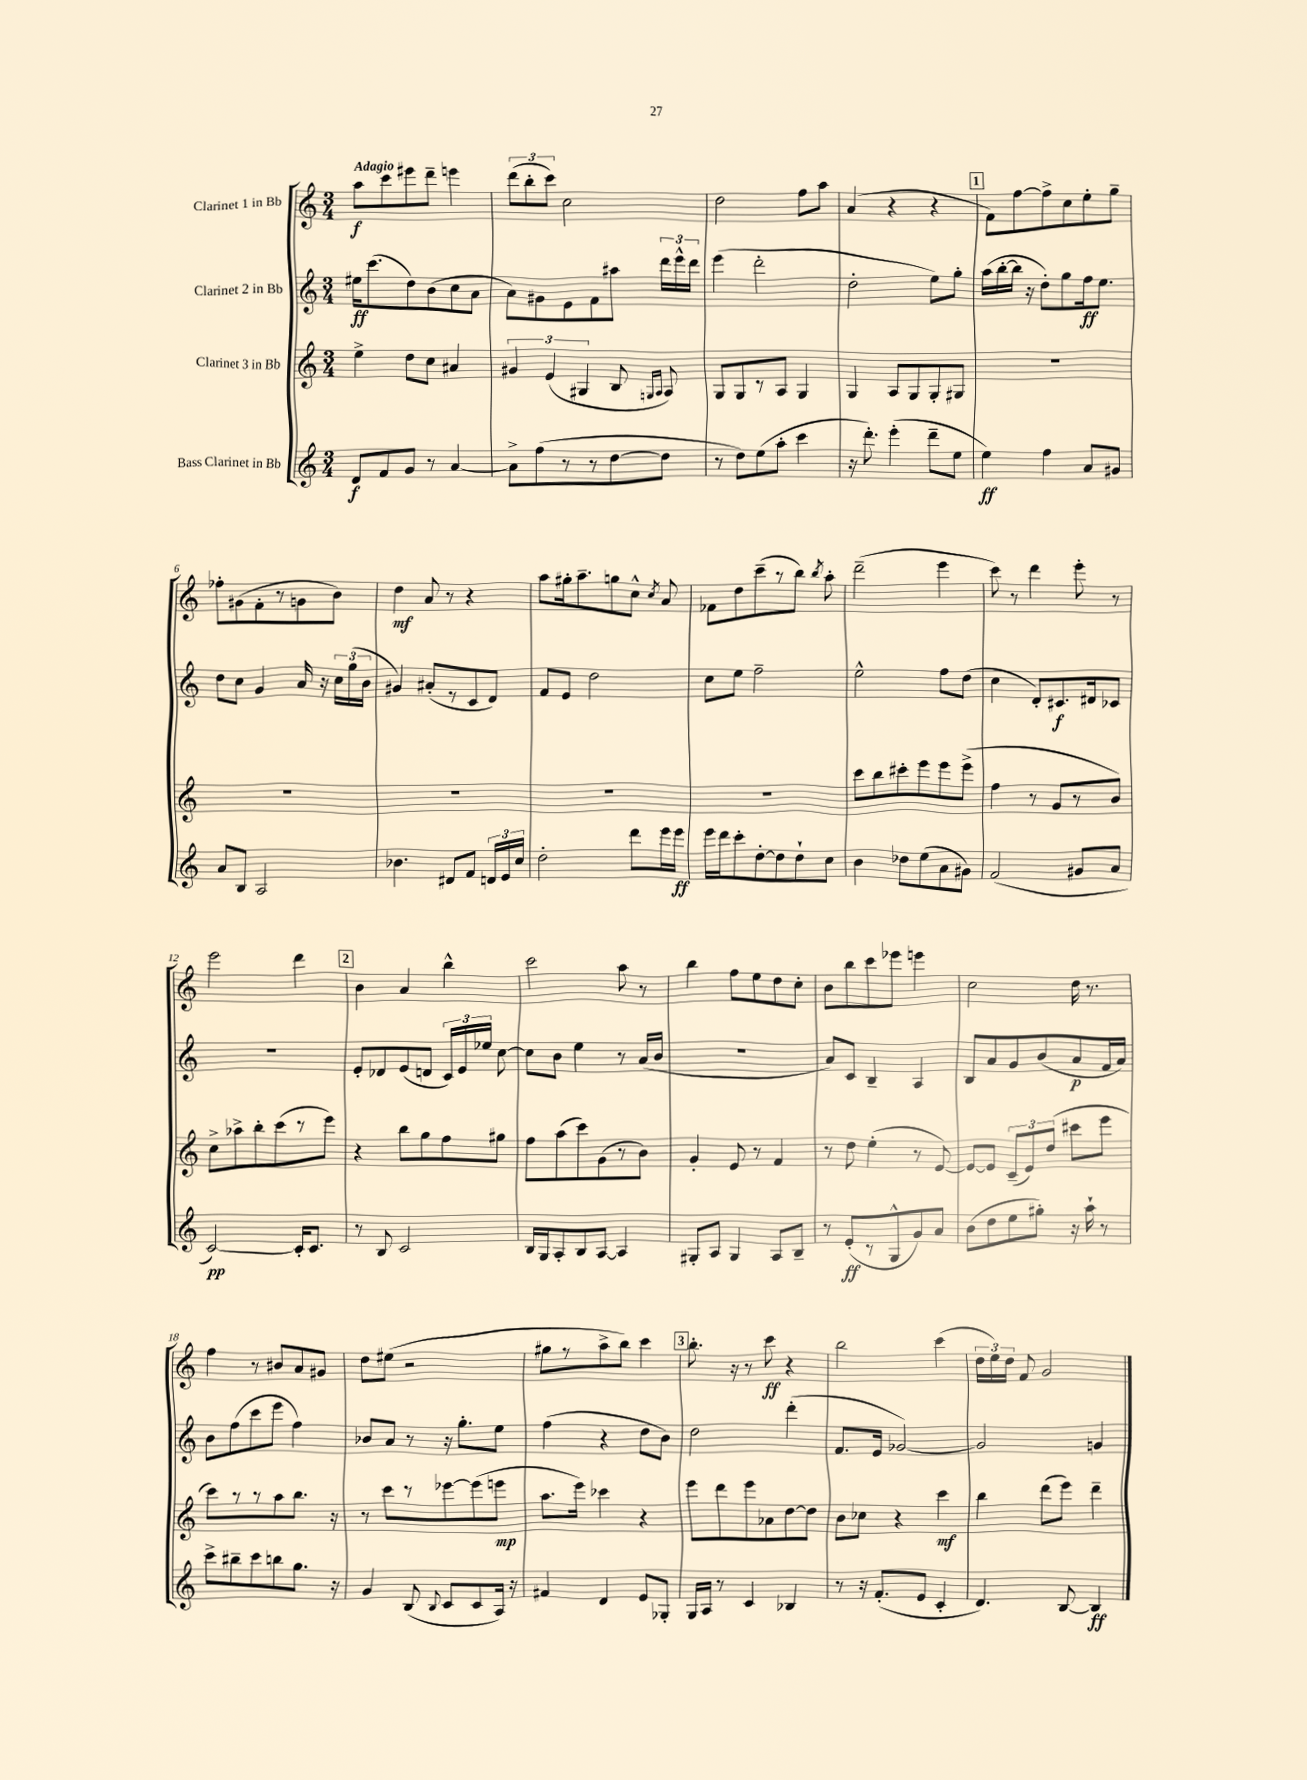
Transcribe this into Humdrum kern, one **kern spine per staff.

**kern	**kern	**kern	**kern
*staff4	*staff3	*staff2	*staff1
*clefG2	*clefG2	*clefG2	*clefG2
*k[]	*k[]	*k[]	*k[]
*M3/4	*M3/4	*M3/4	*M3/4
8d	4ee^	16ee#	8aa
.	.	(8.ccc	.
8f	.	.	8ccc
8g	8dd	8dd)	8eee#
8r	8cc	(8b	8ddd~
[4a	4a#	8cc	4eee
.	.	8a	.
=	=	=	=
8a^]	6g#	8a)	(12ddd
.	.	.	12bb'
(8ff	.	8g#	.
.	(6e	.	12ccc)
8r	.	8e	2cc
.	6G#	.	.
8r	.	8f	.
[8dd	8B	8aa#	.
.	16qqG	.	.
.	16qqA	.	.
8dd]	8A)	24ddd	.
.	.	24eee^^	.
.	.	24ddd	.
=	=	=	=
8r	8G	(4eee	2dd
8dd)	8G	.	.
(8ee	8r	2ddd'	.
8aa'	8A	.	.
4ccc	4G	.	8ff
.	.	.	8aa
=	=	=	=
16r	4G	2dd'	(4a
8.ddd')	.	.	.
(4eee'	8A	.	4r
.	8G	.	.
8ddd~	8G'	8ee)	4r
8ee	8G#	8gg'	.
=	=	=	=
4ee)	2.r	(16aa	8f)
.	.	[16bb'	.
.	.	16bb]	[8ff
.	.	16r	.
4ff	.	8dd')	8ff^]
.	.	8gg	8cc
8a	.	16ff	8ee'
.	.	8.ee	.
8g#	.	.	8gg~
=	=	=	=
8a	2.r	8dd	8ff-'
8B	.	8cc	(8g#
2A	.	4g	8f'
.	.	.	8r
.	.	16a	8g
.	.	16r	.
.	.	24cc	8b)
.	.	(24gg	.
.	.	24b	.
=	=	=	=
4.b-	2.r	4g#)	4dd
.	.	(8a#'	8a
8d#	.	8r	8r
8f	.	8c	4r
24d	.	8d)	.
24e	.	.	.
24cc	.	.	.
=	=	=	=
2dd'	2.r	8f	8aa
.	.	8e	16gg#'
.	.	.	8.aa~
.	.	2dd	.
.	.	.	8gg
8ddd	.	.	8cc^^
.	.	.	8qcc
16eee	.	.	8a
16eee	.	.	.
=	=	=	=
16eee	2.r	8cc	8f-
16ddd	.	.	.
8ccc'	.	8ee	8dd
[8dd'	.	2ff~	(8ccc~
8dd]	.	.	8r
8dd`	.	.	8bb)
.	.	.	8qbb
8cc	.	.	8aa'
=	=	=	=
4b	8ccc	2ee^^	(2ddd~
.	8bb	.	.
8dd-	8ccc#'	.	.
(8ee	8eee	.	.
8a	8eee	8ff	4eee
8g#)	(8eee^	(8dd	.
=	=	=	=
(2f	4ff	4cc	8ccc)
.	.	.	8r
.	8r	8d')	4ddd
.	8g	8.c#	.
8g#	8r	.	8eee'
.	.	16d#	.
8a	8b)	8c-	8r
=	=	=	=
[2c)	8cc^	2.r	2eee
.	8aa-^	.	.
.	8bb'	.	.
.	(8ccc	.	.
16c']	8r	.	4ddd
8.c	.	.	.
.	8eee)	.	.
=	=	=	=
8r	4r	8e'	4b
8B	.	8d-	.
2c	8bb	(8e	4a
.	8gg	8d	.
.	8ff	24c)	4bb^^
.	.	24e	.
.	.	24ee-	.
.	8gg#	[8cc	.
=	=	=	=
16B	8ff	8cc]	2ccc
16G	.	.	.
8A'	(8aa	8b	.
8B	8ccc)	4ee	.
[8A	(8g	.	.
4A]	8r	8r	8aa
.	8b)	(16a	8r
.	.	16b	.
=	=	=	=
8G#'	4g'	2.r	4bb
8A	.	.	.
4G#	8e	.	8ff
.	8r	.	8ee
8A	4f	.	8dd
8B~	.	.	8cc'
=	=	=	=
8r	8r	8a)	8b
(8e'	8dd	8c	8bb
8r	(4ee'	4B~	8ccc
8G^^	.	.	8eee-
8g)	8r	4A	4eee
8a	[8e)	.	.
=	=	=	=
(8b	8e_	8B	2cc
8dd	8e]	8a	.
8ee	(12c~	8g	.
.	12e)	.	.
8gg#')	.	(8b	.
.	(12dd	.	.
16r	8ccc#	8a	16dd
16aa`	.	.	8.r
8r	8eee	16f	.
.	.	16a)	.
=	=	=	=
8ccc^	8ccc)	8b	4ff
8bb#~	8r	(8ff	.
8ccc	8r	8ccc	8r
8bb	8aa	8eee	8b#
8.gg	8.bb	4ff)	8a
.	.	.	8g#
16r	16r	.	.
=	=	=	=
4g	8r	8b-	8dd
.	8ccc	8a	(8ee#
(8B	8r	8r	2r
8qqB	.	.	.
8c	[8eee-	16r	.
.	.	8.gg'	.
8c	(8eee-]	.	.
16A)	8eee	8ee	.
16r	.	.	.
=	=	=	=
4f#	8.aa	(4ff	8gg#
.	.	.	8r
.	16eee)	.	.
4d	4ccc-	4r	8aa^
.	.	.	8bb)
8e	4r	8dd	4ccc
8G-'	.	8b)	.
=	=	=	=
16G	8eee	2dd	8.bb'
16A	.	.	.
8r	8ddd	.	.
.	.	.	16r
4c	8eee	.	8r
.	8a-	.	8ccc
4B-	[8dd	(4ddd'	4r
.	8dd]	.	.
=	=	=	=
8r	8b	8.f	2bb
16r	8cc-	.	.
(8.f'	.	16e	.
.	4r	[2g-)	.
8e	.	.	.
4c'	4ccc	.	(4ccc
=	=	=	=
4.d)	4bb	2g-]	24dd
.	.	.	24ee)
.	.	.	24dd
.	.	.	8f
.	(8ddd	.	2g
[8B	8eee)	.	.
4B]	4ddd~	4g	.
==	==	==	==
*-	*-	*-	*-
